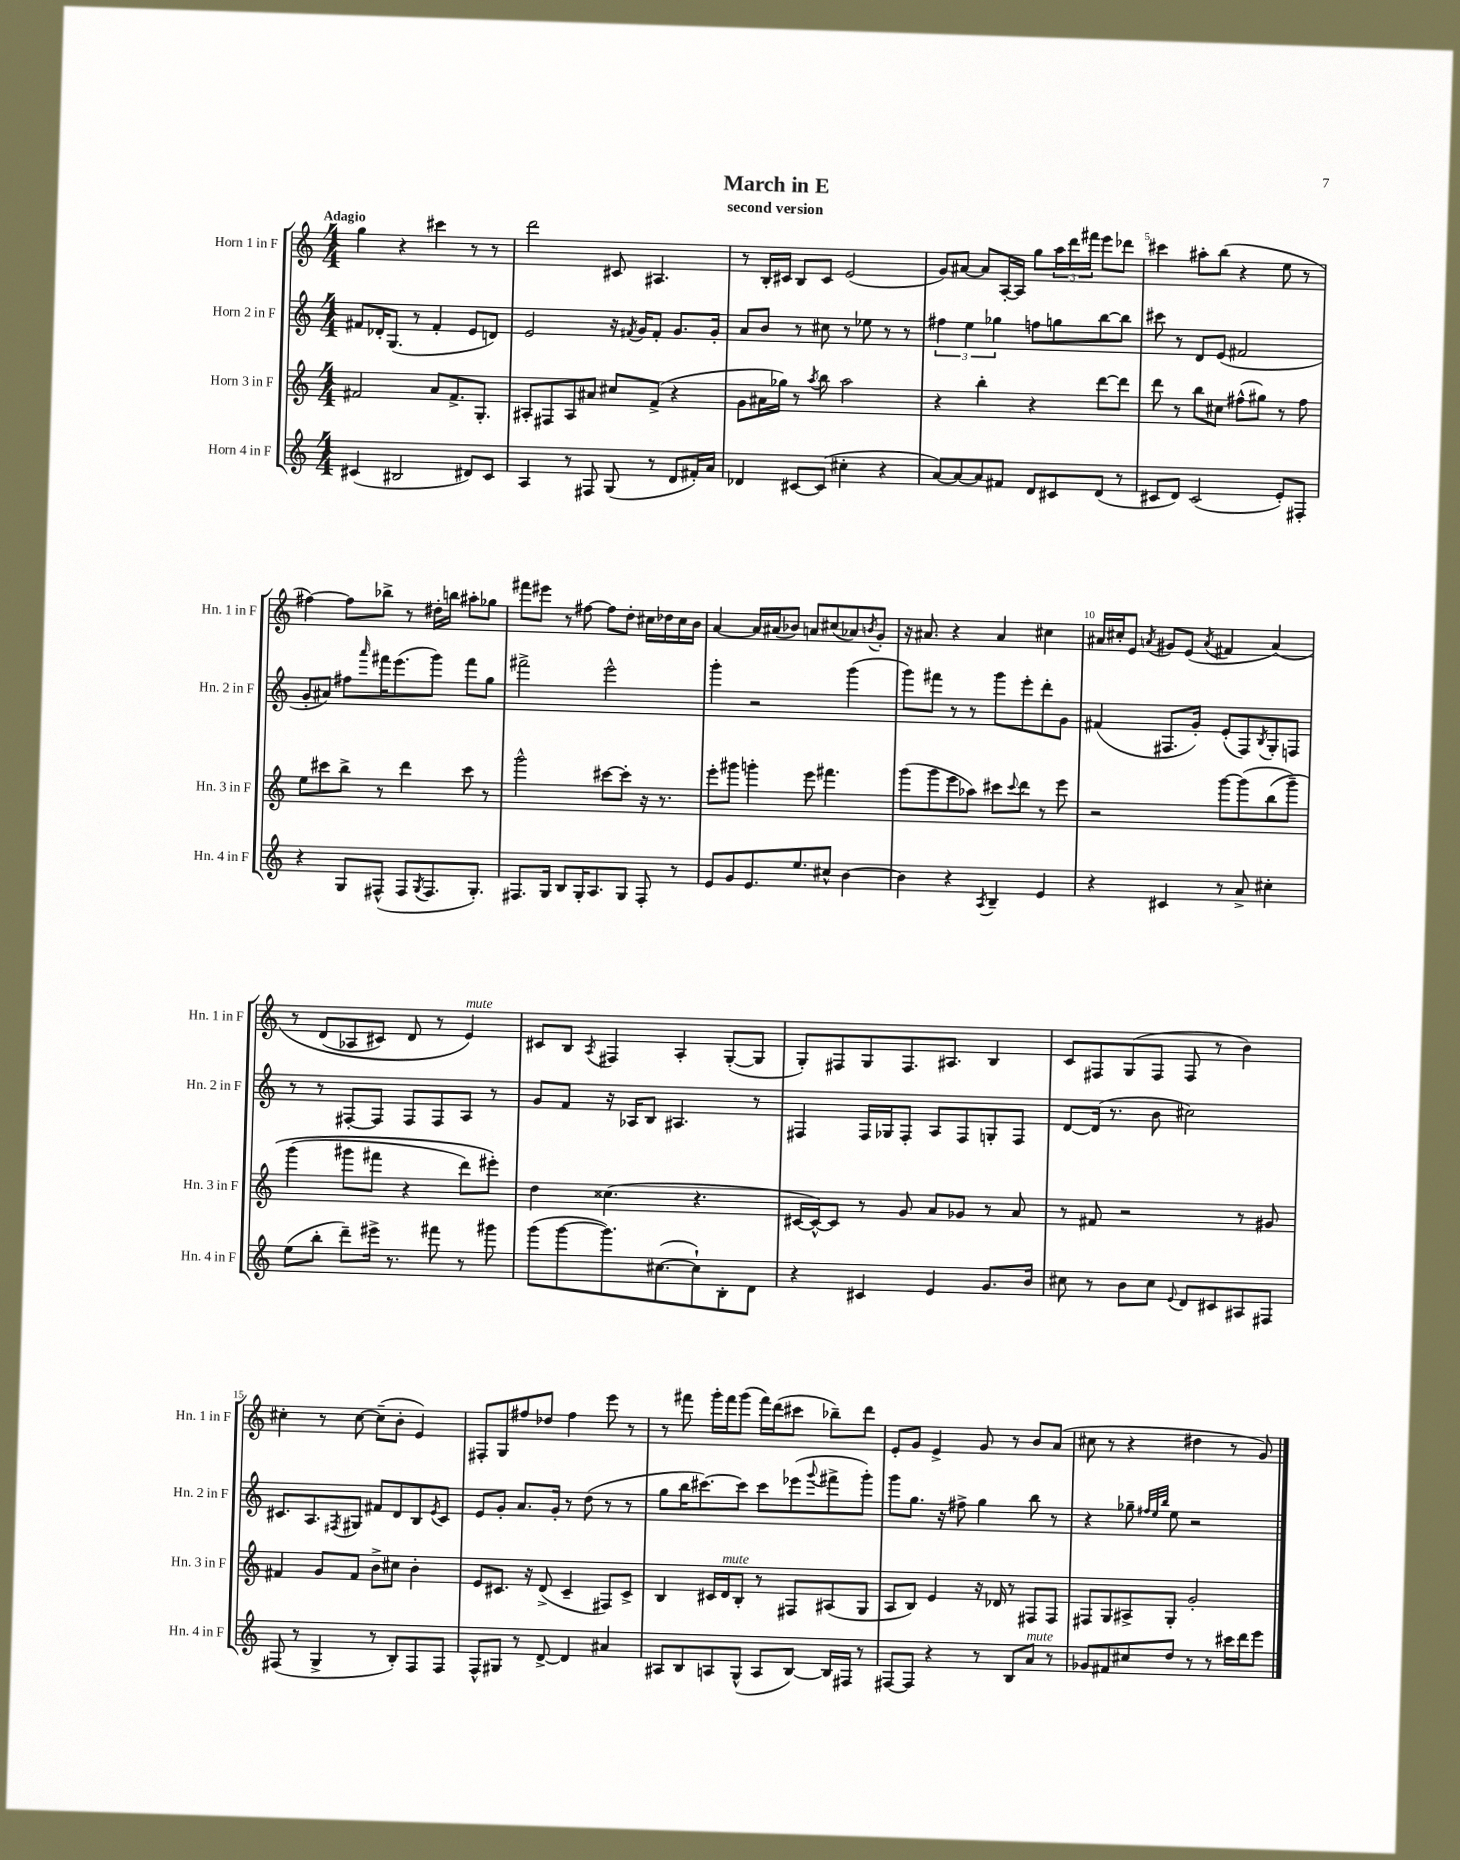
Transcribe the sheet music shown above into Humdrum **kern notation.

**kern	**kern	**kern	**kern
*staff4	*staff3	*staff2	*staff1
*clefG2	*clefG2	*clefG2	*clefG2
*k[]	*k[]	*k[]	*k[]
*M4/4	*M4/4	*M4/4	*M4/4
(4c#/	2f#/	8f#/L	4gg\
.	.	16d-'/K	.
.	.	(8.G/J	.
2B#/	.	.	4r
.	.	8r	.
.	8a/L	4f#'/	4ccc#\
.	8.f#^/	.	.
8d#/L)	.	8e/L	8r
.	8.G'/J	.	.
8c#/J	.	8d/J)	8r
=	=	=	=
4A/	8A#'/L	2e/	2ddd\
.	8F#/	.	.
8r	8A#/	.	.
8F#/	8a#/J	.	.
(8G/	8cc#/L	16r	8c#/
.	.	8qf#/	.
.	.	16g/LK	.
8r	(8f^/J	8f#'/J	4.A#/
8d/L	4r	8.g/L	.
16f#'/L)	.	.	.
16a/JJ	.	16g'/Jk	.
=	=	=	=
4d-/	8g\L	8a/L	8r
.	16a#\L	8b/J	16B'/LL
.	16gg-\JJ)	.	16c#/JJ
[8c#/L	8r	8r	8B/L
.	8qaa/	.	.
(8c#/]J	8bb\	8cc#\	8c#/J
4cc#'\	2aa\	8r	(2e/
.	.	8ee-\	.
4r	.	8r	.
.	.	8r	.
=	=	=	=
[8a/L)	4r	6ff#\	8g/L)
8a/_	.	.	[8a#/J
.	.	6ee\	.
8a/]	4bb'\	.	8a#/]L
.	.	6gg-\	.
8f#/J	.	.	[16A'/L
.	.	.	16A/]JJ
8d/L	4r	8ff\L	8gg\L
8c#/	.	8gg\	24aa\L
.	.	.	24ddd\
.	.	.	24fff#\JJ
(8d/J	[8ddd\L	[8bb\	8eee\L
8r	8ddd\]J	8bb\]J	8ddd-\J
=	=	=	=
8c#/L	8ddd\	8ccc#\	4ccc#\
8d/J)	8r	8r	.
(2c#/	8bb\L	8d/L	8aa#'\L
.	8cc#\J	(8e/J	(8bb\J
.	(8ff#^^\L	2f#/	4r
.	8gg#\J)	.	.
8e'/L)	8r	.	8ee\
8F#'/J	8ff#\	.	8r
=	=	=	=
4r	8ee\L	8g'/L	[4ff#\)
.	8ccc#\	8a#/J)	.
8G/L	8bb^\J	8ff#\L	8ff#\]L
.	.	16qqaaa/	.
(8F#^^/J	8r	16fff#\K	8bb-^\J
.	.	(8.eee\	.
8F#/L	4ddd\	.	8r
8qG/	.	.	.
8.F#/	.	8ggg\J)	16dd#'\LL
.	.	.	16bb\JJ
.	8ccc#\	8fff#\L	8aa#'\L
8.G'/J)	.	.	.
.	8r	8gg\J	8gg-\J
=	=	=	=
8.F#/L	2ggg^^\	2fff#^\	8fff#\L
.	.	.	8eee#\J
16G/Jk	.	.	.
8B/L	.	.	8r
16G'/K	.	.	[8ff#\
8.A/	.	.	.
.	[8ccc#\L	2eee^^\	8ff#\]L
8G/J	8ccc#'\]J	.	8dd'\J
8F#'/	16r	.	16cc#\LL
.	8.r	.	16dd-\
8r	.	.	16cc#\
.	.	.	16b\JJ
=	=	=	=
8e/L	8eee'\L	4ggg'\	[4a/
8g/	8ggg#\J	.	.
8.e/	4ggg'\	2r	16a/]LL
.	.	.	(16a#/J
.	.	.	8b-/J)
8.ee/	.	.	.
.	8eee\	.	8a/L
8cc#^^/J	4.fff#\	.	(8cc#/
[4b\	.	(4ggg\	8a-/)
.	.	.	8qb/
.	.	.	8g'/J
=	=	=	=
4b\]	(8ggg\L	8ggg\L)	16r
.	.	.	8.a#/
.	8ggg\	8fff#\J	.
4r	8eee\	8r	4r
.	8aa-\J)	8r	.
8qA/	.	.	.
4B~/	8ccc#\L	8ggg\L	4a#/
.	8qqccc#/	.	.
.	8ddd\J	8eee'\	.
4e/	8r	8ddd'\	4cc#\
.	8eee\	8g\J	.
=	=	=	=
4r	2r	(4f#/	16a#/LL
.	.	.	16cc#'/J
.	.	.	8e/J
.	.	.	8qa/
4c#/	.	8.F#/L	8g#/L
.	.	.	(8e/J
.	.	16g'/Jk)	.
.	.	.	8qa/
8r	[8ggg\L	(8e'/L	4f#/
8a^/	(8ggg\]	8F#/)	.
.	.	8qB/	.
4cc#'\	&(8bb\	8G'/	&(4a/)
.	8ggg~\J)	8F/J	.
=	=	=	=
(8ee\L	(4ggg\	8r	8r
8bb'\J	.	8r	(8d/L
8ddd~\L)	8ggg#\L	[8F#'/L	8A-/
16eee#^\Jk	8fff#\J	8F#/]J	8c#/J)
8.r	.	.	.
.	4r	8F#/L	8d/
8fff#\	.	8F#/	8r
8r	8ddd\L)	8A/J	4e/&)
8ggg#\	8eee#'\J&)	8r	.
=	=	=	=
(8ggg\L	4dd\	8g/L	8c#/L
[8ggg\	.	8f/J	8B/J
.	.	.	8qA/
8.ggg\])	(4.cc##\	16r	4F#/
.	.	16A-/LK	.
.	.	8B/J	.
([8.cc#\	.	.	.
.	.	4.A#/	4A'/
8cc#`\])	4.r	.	.
8B'\	.	.	([8G'/L
8d\J	.	8r	8G/]J
=	=	=	=
4r	[16c#/LL	4F#/	8G'/L)
.	16c#^^/_J)	.	.
.	8c#/]J	.	8F#/
4c#/	8r	16F#/LL	8G/
.	.	16G-/J	.
.	8g/	8F#'/J	8.F#/
4e/	8a/L	8A/L	.
.	.	.	8.A#/J
.	8g-/J	8F#/	.
8.g/L	8r	8G'/	4B/
.	8a/	8F#/J	.
16b/Jk	.	.	.
=	=	=	=
8cc#\	8r	[8d/L	8c/L
8r	8f#/	(16d/]Jk	8F#/
.	.	8.r	.
8b\L	2r	.	(8G/
8cc#\J	.	8b\	8F#/J
8qqe/	.	.	.
8d/L	.	2cc#\)	8F#/
8c#/	.	.	8r
8A#/	8r	.	4b\)
8F#/J	8g#/	.	.
=	=	=	=
(8F#/	4f#/	8.c#/L	4cc#'\
8r	.	.	.
.	.	8.A/	.
4G^/	8g/L	.	8r
.	.	8qF#/	.
.	8f#/J	8G#/J	[8cc#\
8r	8b^\L	8f#/L	(8cc#~\]L
8B'/L)	8cc#\J	8d/	8b'\J
8F#/	4b'\	8B/	4e/)
.	.	8qe/	.
8F#/J	.	8c#/J	.
=	=	=	=
8F^^/L	8e/L	8e/L	8F#'/L
8G#/J	8.c#/J	8g'/J	8G/
8r	.	8.a/L	8ff#/
.	16r	.	.
[8d^/	(8d^/	.	8dd-/J
.	.	16g'/Jk	.
4d/]	4c#~/	8r	4ff#\
.	.	(8dd\	.
4a#/	8F#/L)	8r	8eee\
.	8c#^/J	8r	8r
=	=	=	=
8A#/L	4B/	8gg\L	8r
8B/	.	16bb\K	8fff#\
.	.	[8.ccc#\)	.
8A/	16c#/LL	.	16ggg'\LL
.	16d/J	.	16fff#\J
(8G^^/J	8B'/J	8ccc#\]J	(8ggg\J
8A/L	8r	8ccc#\L	16fff#\LL)
.	.	.	(16ddd\J
[8B/J)	8F#/L	(8eee-\	8ccc#\J
.	.	8qqggg/	.
16B/]LL	(8A#/	8fff#^\	8bb-~\L)
16F#/JJ	.	.	.
8r	8G/J	8ggg'\J)	8ddd\J
=	=	=	=
[8F#/L	8A/L	8ggg\L	8e'/L
8F#/]J	8B/J)	8.gg\J	8g/J
4r	4e/	.	4e^/
.	.	16r	.
.	.	8ff#^\	.
8r	16r	4gg\	8g/
.	16d-/	.	.
8B/L	8r	.	8r
8a/J	8F#/L	8bb\	8b/L
8r	8F#/J	8r	(8a/J
=	=	=	=
8g-/L	8F#/L	4r	8cc#\
8f#/	8G/	.	8r
8cc#/	8A#^/	8gg-~\	4r
.	.	32qqff#/LLL	.
.	.	32qqee/	.
.	.	32qqbb/JJJ	.
8dd/J	8G'/J	8ee\	.
8r	2g'/	2r	4dd#\
8r	.	.	.
16ccc#\LL	.	.	8r
16ddd\J	.	.	.
8eee\J	.	.	8g/)
==	==	==	==
*-	*-	*-	*-
